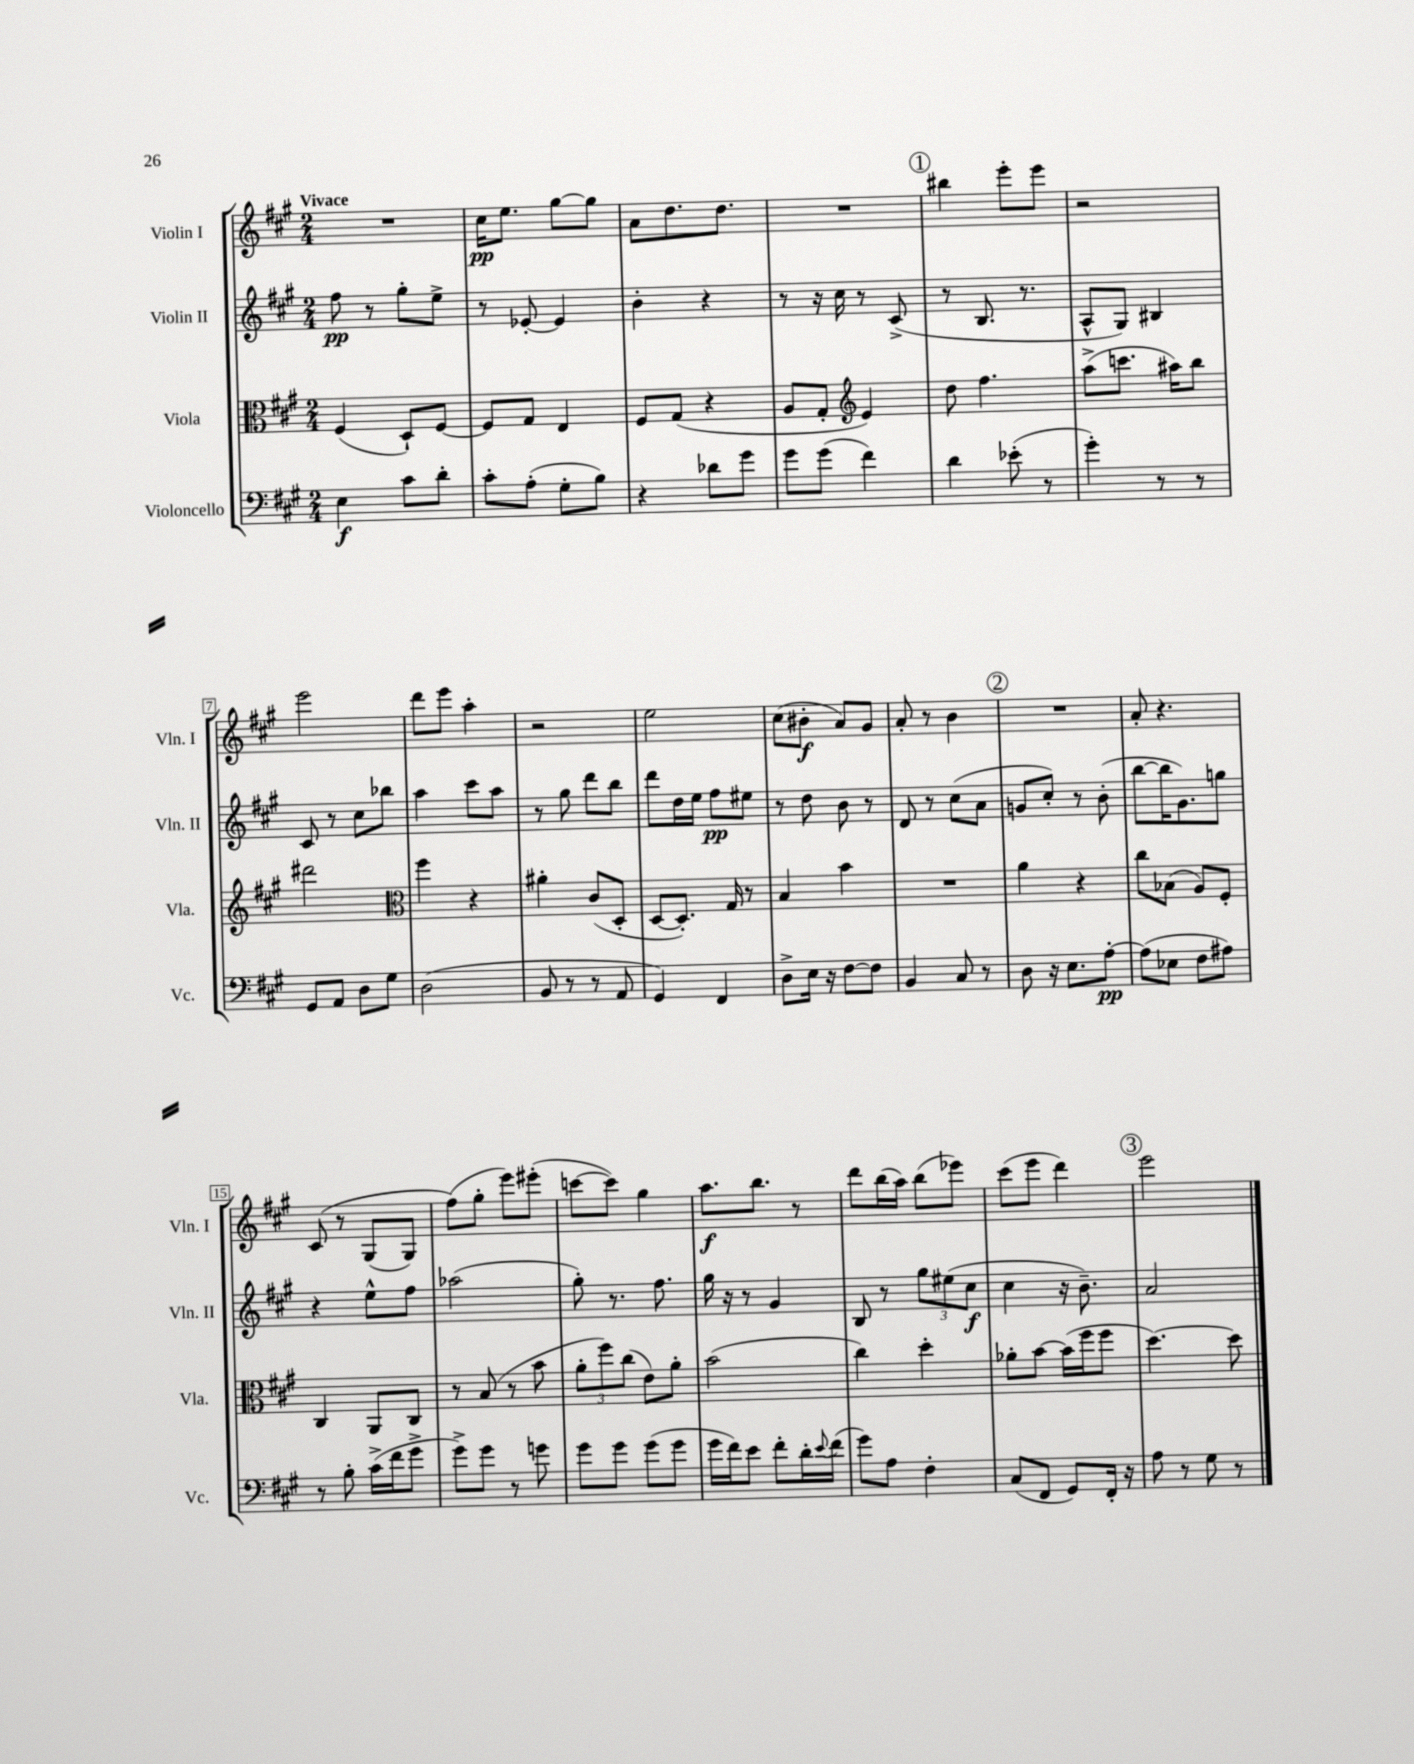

**kern	**dynam	**kern	**kern	**dynam	**kern	**dynam
*part4	*part4	*part3	*part2	*part2	*part1	*part1
*staff4	*staff4	*staff3	*staff2	*staff2	*staff1	*staff1
*I"Violoncello	*	*I"Viola	*I"Violin II	*	*I"Violin I	*
*I'Vc.	*	*I'Vla.	*I'Vln. II	*	*I'Vln. I	*
*clefF4	*	*clefC3	*clefG2	*	*clefG2	*
*k[f#c#g#]	*	*k[f#c#g#]	*k[f#c#g#]	*	*k[f#c#g#]	*
*M2/4	*	*M2/4	*M2/4	*	*M2/4	*
=1	=1	=1	=1	=1	=1	=1
!	!	!	!	!	!LO:TX:a:B:t=Vivace	!
4E\	f	(4F#/	8ff#\	pp	2r	.
.	.	.	8r	.	.	.
8c#\L	.	8D`/L)	8gg#'\L	.	.	.
8d'\J	.	[8F#/J	8ee^\J	.	.	.
=2	=2	=2	=2	=2	=2	=2
8c#'\L	.	8F#/L]	8r	.	16cc#\KL	pp
.	.	.	.	.	8.ee\J	.
(8A'\J	.	8G#/J	[8e-X'/	.	.	.
8G#'\L	.	4E/	4e-/]	.	[8gg#\L	.
8B\J)	.	.	.	.	8gg#\J]	.
=3	=3	=3	=3	=3	=3	=3
4r	.	8F#/L	4b'\	.	8a\L	.
.	.	(8G#/J	.	.	8.dd\	.
8d-X\L	.	4r	4r	.	.	.
.	.	.	.	.	8.dd\J	.
8g#\J	.	.	.	.	.	.
=4	=4	=4	=4	=4	=4	=4
8g#\L	.	8A/L	8r	.	2r	.
(8g#\J	.	8G#'/J	16r	.	.	.
.	.	.	16cc#\	.	.	.
*	*	*clefG2	*	*	*	*
4f#\)	.	4e/)	8r	.	.	.
.	.	.	(8c#^/	.	.	.
!!LO:REH:place=s1:t=1
=5	=5	=5	=5	=5	=5	=5
4d\	.	8dd\	8r	.	4bb#X\	.
.	.	4.ff#\	8.B/	.	.	.
(8e-X'\	.	.	.	.	8eee'\L	.
.	.	.	8.r	.	.	.
8r	.	.	.	.	8eee\J	.
=6	=6	=6	=6	=6	=6	=6
4g#'\)	.	(8aa^\L	8A^^/L	.	2r	.
.	.	8.cccn\J	8G#/J)	.	.	.
8r	.	.	4B#X/	.	.	.
.	.	16aa#X\KL)	.	.	.	.
8r	.	8bb\J	.	.	.	.
!!LO:LB:g=z
=7	=7	=7	=7	=7	=7	=7
8GG#/L	.	2ddd#X\	8c#/	.	2eee\	.
8AA/J	.	.	8r	.	.	.
8D\L	.	.	8cc#\L	.	.	.
8G#\J	.	.	8bb-X\J	.	.	.
=8	=8	=8	=8	=8	=8	=8
*	*	*clefC3	*	*	*	*
(2D\	.	4ff#\	4aa\	.	8ddd\L	.
.	.	.	.	.	8eee\J	.
.	.	4r	8ccc#\L	.	4aa'\	.
.	.	.	8aa\J	.	.	.
=9	=9	=9	=9	=9	=9	=9
8BB/	.	4a#X'\	8r	.	2r	.
8r	.	.	8gg#\	.	.	.
8r	.	(8c#/L	8ddd\L	.	.	.
8AA/	.	8D'/J	8bb\J	.	.	.
=10	=10	=10	=10	=10	=10	=10
4GG#/)	.	[8D/L	8ddd\L	.	2ee\	.
.	.	8.D'/J])	16dd\L	.	.	.
.	.	.	16ee\JJ	.	.	.
4FF#/	.	.	8ff#\L	pp	.	.
.	.	16G#/	.	.	.	.
.	.	8r	8ee#X\J	.	.	.
=11	=11	=11	=11	=11	=11	=11
8D^\L	.	4B/	8r	.	(8cc#\L	.
16E\Jk	.	.	8dd\	.	8b#X'\J	f
16r	.	.	.	.	.	.
[8F#\L	.	4b\	8b\	.	8a/L)	.
8F#\J]	.	.	8r	.	8g#/J	.
=12	=12	=12	=12	=12	=12	=12
4BB/	.	2r	8d/	.	8a'/	.
.	.	.	8r	.	8r	.
8C#/	.	.	(8cc#\L	.	4b\	.
8r	.	.	8a\J	.	.	.
!!LO:REH:place=s1:t=2
=13	=13	=13	=13	=13	=13	=13
8D\	.	4a\	8gn/L	.	2r	.
16r	.	.	8cc#'/J)	.	.	.
8.E\L	.	.	.	.	.	.
.	.	4r	8r	.	.	.
[8A'\J	pp	.	(8b'\	.	.	.
=14	=14	=14	=14	=14	=14	=14
(8A\L]	.	8cc#\L	[8bb\L	.	8a'/	.
8E-X\J	.	(8B-X\J	16bb\K]	.	4.r	.
.	.	.	8.g#\)	.	.	.
8F#\L	.	8A/L)	.	.	.	.
8A#X\J)	.	8F#'/J	8ggn\J	.	.	.
!!LO:LB:g=z
=15	=15	=15	=15	=15	=15	=15
8r	.	4C#/	4r	.	(8c#/	.
8B'\	.	.	.	.	8r	.
(16c#^\LL	.	8AA/L	8ee^^\L	.	(8G#/L	.
16f#\J	.	.	.	.	.	.
8g#^\J	.	8C#/J	8ff#\J	.	8G#/J)	.
=16	=16	=16	=16	=16	=16	=16
8g#^\L)	.	8r	(2aa-X\	.	(8ff#\L)	.
8g#\J	.	(8B/	.	.	8gg#'\J	.
8r	.	8r	.	.	8eee\L)	.
8gn\	.	8b\	.	.	(8eee#X'\J	.
=17	=17	=17	=17	=17	=17	=17
8g#\L	.	12a'\L	8gg#'\)	.	[8cccn\L	.
.	.	12ff#\)	.	.	.	.
8g#\J	.	.	8.r	.	8ccc\J])	.
.	.	(12cc#\J	.	.	.	.
(8g#\L	.	8e\L)	.	.	4gg#\	.
.	.	.	8.ff#\	.	.	.
8g#\J	.	8a'\J	.	.	.	.
=18	=18	=18	=18	=18	=18	=18
16g#\LL	.	(2b\	16gg#\	.	8.aa\L	f
16f#\J)	.	.	16r	.	.	.
8e\J	.	.	8r	.	.	.
.	.	.	.	.	8.bb\J	.
8f#'\L	.	.	4g#/	.	.	.
16d'\L	.	.	.	.	8r	.
8qqe/	.	.	.	.	.	.
(16f#\JJ	.	.	.	.	.	.
=19	=19	=19	=19	=19	=19	=19
8g#\L)	.	4cc#\)	8B/	.	8ddd\L	.
8A\J	.	.	8r	.	(16bb\L	.
.	.	.	.	.	16aa\JJ)	.
4F#'\	.	4dd'\	12gg#\L	.	(8bb\L	.
.	.	.	(12ee#X\	.	.	.
.	.	.	.	.	8eee-X\J)	.
.	.	.	12cc#\J	f	.	.
=20	=20	=20	=20	=20	=20	=20
(8C#/L	.	8a-X'\L	4cc#\	.	(8ccc#\L	.
8FF#/J	.	[8b\J	.	.	8eee\J	.
8GG#/L)	.	(16b\LL]	16r	.	4ddd\)	.
.	.	16ff#\J	8.b~\)	.	.	.
16FF#'/Jk	.	8ff#\J	.	.	.	.
16r	.	.	.	.	.	.
!!LO:REH:place=s1:t=3
=21	=21	=21	=21	=21	=21	=21
8A\	.	[4.dd\)	2a/	.	2eee\	.
8r	.	.	.	.	.	.
8G#\	.	.	.	.	.	.
8r	.	8dd\]	.	.	.	.
==	==	==	==	==	==	==
*-	*-	*-	*-	*-	*-	*-
